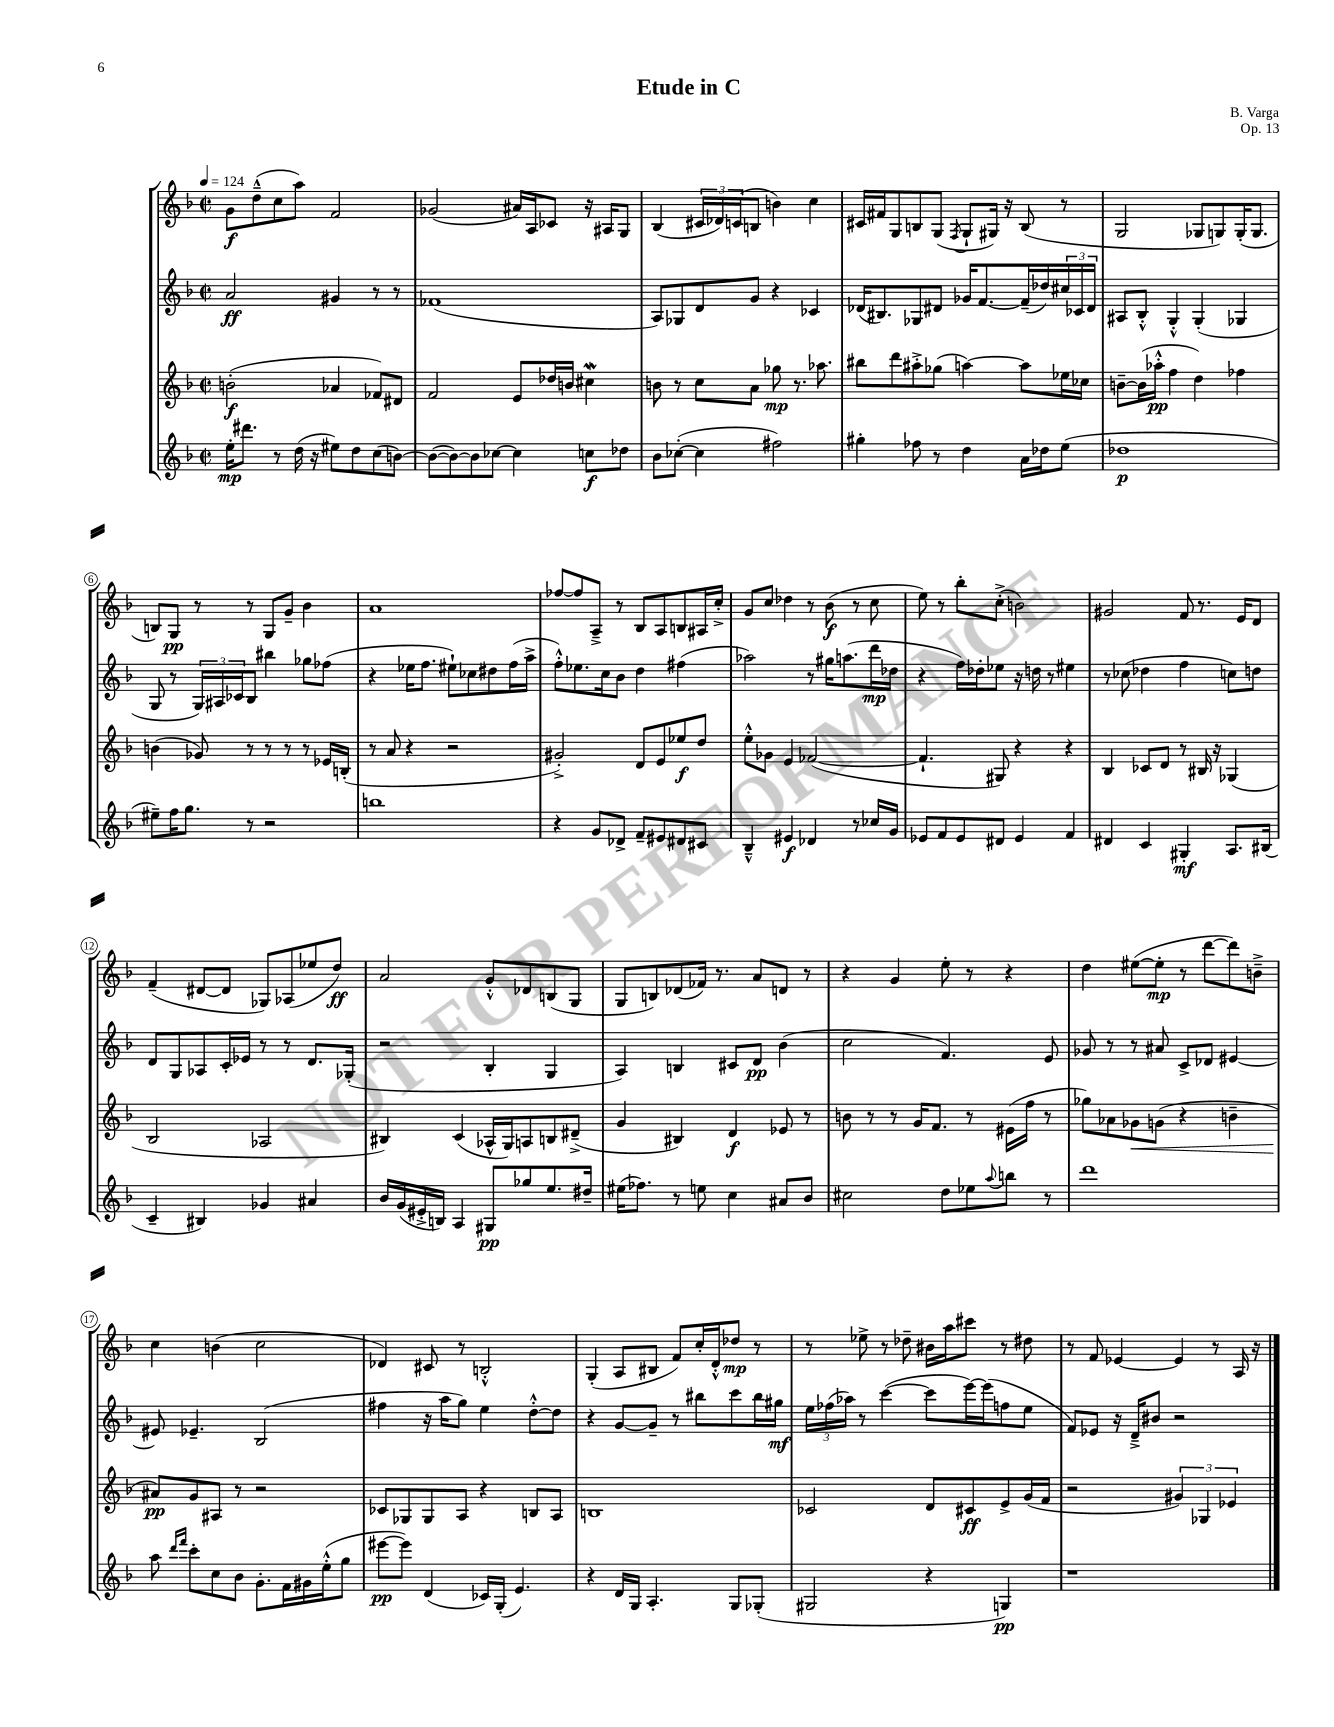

**kern	**dynam	**kern	**dynam	**kern	**dynam	**kern	**dynam
*part4	*part4	*part3	*part3	*part2	*part2	*part1	*part1
*staff4	*staff4	*staff3	*staff3	*staff2	*staff2	*staff1	*staff1
*clefG2	*	*clefG2	*	*clefG2	*	*clefG2	*
*k[b-]	*	*k[b-]	*	*k[b-]	*	*k[b-]	*
*M2/2	*	*M2/2	*	*M2/2	*	*M2/2	*
*met(c|)	*	*met(c|)	*	*met(c|)	*	*met(c|)	*
*MM124	*	*MM124	*	*MM124	*	*MM124	*
=1	=1	=1	=1	=1	=1	=1	=1
16ee'\KL	mp	(2bn'\	f	2a/	ff	8g\L	f
8.ddd#X\J	.	.	.	.	.	.	.
.	.	.	.	.	.	(8dd~^^\	.
8r	.	.	.	.	.	8cc\	.
(16dd\	.	.	.	.	.	8aa\J)	.
16r	.	.	.	.	.	.	.
8ee#X\L)	.	4a-X/	.	4g#X/	.	2f/	.
8dd\	.	.	.	.	.	.	.
(8cc\	.	8f-X/L)	.	8r	.	.	.
[8bn\J)	.	8d#X/J	.	8r	.	.	.
=2	=2	=2	=2	=2	=2	=2	=2
(8b\L_	.	2f/	.	(1f-X	.	(2g-X/	.
8b\_)	.	.	.	.	.	.	.
8b\]	.	.	.	.	.	.	.
[8cc-X\J	.	.	.	.	.	.	.
4cc-\]	.	8e/L	.	.	.	16a#X/LL)	.
.	.	.	.	.	.	16A/J	.
.	.	16dd-X/L	.	.	.	8c-X/J	.
.	.	16bn/JJ	.	.	.	.	.
8ccn\L	f	4cc#XW\	.	.	.	16r	.
.	.	.	.	.	.	16A#X/KL	.
8dd-X\J	.	.	.	.	.	8G/J	.
=3	=3	=3	=3	=3	=3	=3	=3
8b-\L	.	8bn\	.	8A/L)	.	(4B-/	.
([8cc-X'\J	.	8r	.	8G-X/	.	.	.
4cc-\]	.	8cc\L	.	8d/	.	24c#X/LL	.
.	.	.	.	.	.	24d-X/)	.
.	.	.	.	.	.	(24cn/J	.
.	.	8a\J	.	8g/J	.	8Bn/J	.
2ff#X\)	.	8gg-X\	mp	4r	.	4bn\)	.
.	.	8.r	.	.	.	.	.
.	.	.	.	4c-X/	.	4cc\	.
.	.	8.aa-X\	.	.	.	.	.
=4	=4	=4	=4	=4	=4	=4	=4
4gg#X'\	.	8bb#X\L	.	(16d-X/KL	.	16c#X/LL	.
.	.	.	.	8.B#X/)	.	16f#X/J	.
.	.	8ddd\	.	.	.	8G/	.
8ff-X\	.	8aa#X'^\	.	8G-X/	.	8Bn/	.
8r	.	(8gg-X\J	.	8d#X/J	.	(8G/J	.
.	.	.	.	.	.	8qF/	.
4dd\	.	[4aan\)	.	16g-X/KL	.	8G`/L	.
.	.	.	.	[8.f/	.	.	.
.	.	.	.	.	.	16G#X/Jk)	.
.	.	.	.	.	.	16r	.
16a\LL	.	8aa\L]	.	(16f~/L]	.	(8B/	.
16dd-X\J	.	.	.	16dd-X/)	.	.	.
(8ee\J	.	16ee-X\L	.	24cc#X/	.	8r	.
.	.	.	.	24c-X/	.	.	.
.	.	16cc-X\JJ	.	.	.	.	.
.	.	.	.	24d#/JJ	.	.	.
=5	=5	=5	=5	=5	=5	=5	=5
1dd-X	p	[8bn~\L	.	8A#X/L	.	2G/	.
.	.	(16b\L]	.	8B-'^^/J	.	.	.
.	.	16aa-X'^^\JJ	pp	.	.	.	.
.	.	4ff\	.	4G'^^/	.	.	.
.	.	4dd\)	.	(4G'/	.	8G-X/L	.
.	.	.	.	.	.	8Gn/)	.
.	.	4ff-X\	.	4G-X/	.	(16G'/K	.
.	.	.	.	.	.	8.G/J	.
!!LO:LB:g=z
=6	=6	=6	=6	=6	=6	=6	=6
8ee#X~\L)	.	(4bn\	.	8G/	.	8Bn/L)	.
16ff\K	.	.	.	8r	.	8G/J	pp
8.gg\J	.	.	.	.	.	.	.
.	.	8g-X/)	.	24G/LL)	.	8r	.
.	.	.	.	24A#X/	.	.	.
.	.	.	.	24c-X/J	.	.	.
8r	.	8r	.	8B-/J	.	8r	.
2r	.	8r	.	4bb#X\	.	8G/L	.
.	.	8r	.	.	.	8g~/J	.
.	.	8r	.	8gg-X\L	.	4b-\	.
.	.	16e-X/LL	.	(8ff-X\J	.	.	.
.	.	(16Bn'/JJ	.	.	.	.	.
=7	=7	=7	=7	=7	=7	=7	=7
1bbn	.	8r	.	4r	.	1a	.
.	.	8a/	.	.	.	.	.
.	.	4r	.	16ee-X\KL	.	.	.
.	.	.	.	8.ff\J	.	.	.
.	.	2r	.	8ee#X`\L)	.	.	.
.	.	.	.	8cc-X\	.	.	.
.	.	.	.	8dd#X\	.	.	.
.	.	.	.	(16ff\L	.	.	.
.	.	.	.	16aa^\JJ	.	.	.
=8	=8	=8	=8	=8	=8	=8	=8
4r	.	2g#X'^/)	.	8ff'^^\L)	.	[8ff-X/L	.
.	.	.	.	8.ee-X\	.	8ff-/]	.
8g/L	.	.	.	.	.	8A~^/J	.
.	.	.	.	16cc\k	.	.	.
8d-X^/J	.	.	.	8b-\J	.	8r	.
8f~/L	.	8d/L	.	4dd\	.	8B-/L	.
8e#X/	.	8e/	.	.	.	8A/	.
8d#X/	.	8ee-X/	f	(4ff#X\	.	8Bn/	.
8c#X/J	.	8dd/J	.	.	.	16A#X/L	.
.	.	.	.	.	.	16cc'^/JJ	.
=9	=9	=9	=9	=9	=9	=9	=9
4B-~^^/	.	8ee'^^\L	.	2aa-X\)	.	8g/L	.
.	.	8g-X\J	.	.	.	8cc/J	.
4e#X/	f	4e/	.	.	.	4dd-X\	.
4d-X/	.	([2f-X/	.	8r	.	8r	.
.	.	.	.	16gg#X\KL	.	(8b-\	f
.	.	.	.	(8.aan\	.	.	.
8r	.	.	.	.	.	8r	.
16cc-X/LL	.	.	.	16ddd\L	mp	8cc\	.
16g/JJ	.	.	.	16dd-X\JJ	.	.	.
=10	=10	=10	=10	=10	=10	=10	=10
8e-X/L	.	4.f-`/]	.	4r	.	8ee\)	.
8f/	.	.	.	.	.	8r	.
8e-/	.	.	.	16ff\LL)	.	8bb-'\L	.
.	.	.	.	16dd-X'\J	.	.	.
8d#X/J	.	8G#X/)	.	8ee-X\J	.	(8cc'^\J	.
4e-/	.	4r	.	16r	.	2bn\)	.
.	.	.	.	16ddn\	.	.	.
.	.	.	.	8r	.	.	.
4f/	.	4r	.	4ee#X\	.	.	.
=11	=11	=11	=11	=11	=11	=11	=11
4d#X/	.	4B-/	.	8r	.	2g#X/	.
.	.	.	.	(8cc-X\	.	.	.
4c/	.	8c-X/L	.	4dd-X\	.	.	.
.	.	8d/J	.	.	.	.	.
4G#X'/	mf	8r	.	4ff\	.	8f/	.
.	.	16B#X/	.	.	.	8.r	.
.	.	16r	.	.	.	.	.
8.A/L	.	(4G-X/	.	8ccn\L)	.	.	.
.	.	.	.	.	.	16e/KL	.
.	.	.	.	8ddn\J	.	8d/J	.
(16B#X/Jk	.	.	.	.	.	.	.
!!LO:LB:g=z
=12	=12	=12	=12	=12	=12	=12	=12
4c~/	.	2B-/	.	8d/L	.	(4f~/	.
.	.	.	.	8G/	.	.	.
4B#X/)	.	.	.	8A-X/	.	[8d#X/L	.
.	.	.	.	16c'/L	.	8d#/J]	.
.	.	.	.	16e-X/JJ	.	.	.
4g-X/	.	2A-X/	.	8r	.	8G-X/L)	.
.	.	.	.	8r	.	(8A-X/	.
4a#X/	.	.	.	8.d/L	.	8ee-X/	.
.	.	.	.	.	.	8dd/J)	ff
.	.	.	.	(16G-X'/Jk	.	.	.
=13	=13	=13	=13	=13	=13	=13	=13
16b-/LL	.	4B#X/)	.	2r	.	2a/	.
(16g/	.	.	.	.	.	.	.
16e#X'^/	.	.	.	.	.	.	.
16Bn/JJ)	.	.	.	.	.	.	.
4A/	.	(4c/	.	.	.	.	.
8G#X/L	pp	16A-X^^/LL	.	4B-'/	.	8g'^^/L	.
.	.	16G/J)	.	.	.	.	.
8gg-X/	.	8An/	.	.	.	8d-X/	.
8.ee/	.	8Bn/	.	4G/	.	(8Bn/	.
.	.	(8d#X~^/J	.	.	.	8G/J	.
16dd#X~/Jk	.	.	.	.	.	.	.
=14	=14	=14	=14	=14	=14	=14	=14
(16ee#X\KL	.	4g/	.	4A/)	.	8G/L	.
8.ff-X\J)	.	.	.	.	.	.	.
.	.	.	.	.	.	8Bn/)	.
8r	.	4B#X/)	.	4Bn/	.	(8d-X/	.
8een\	.	.	.	.	.	16f-X/Jk)	.
.	.	.	.	.	.	8.r	.
4cc\	.	4d/	f	8c#X/L	.	.	.
.	.	.	.	8d/J	pp	8a/L	.
8a#X/L	.	8e-X/	.	(4b-\	.	8dn/J	.
8b-/J	.	8r	.	.	.	8r	.
=15	=15	=15	=15	=15	=15	=15	=15
2cc#X\	.	8bn\	.	2cc\	.	4r	.
.	.	8r	.	.	.	.	.
.	.	8r	.	.	.	4g/	.
.	.	16g/KL	.	.	.	.	.
.	.	8.f/J	.	.	.	.	.
8dd\L	.	.	.	4.f/)	.	8ee'\	.
8ee-X\	.	8r	.	.	.	8r	.
8qqaa/	.	.	.	.	.	.	.
8bbn\J	.	(16e#X\LL	.	.	.	4r	.
.	.	16ff\JJ	.	.	.	.	.
8r	.	8r	.	8e/	.	.	.
=16	=16	=16	=16	=16	=16	=16	=16
1ddd	.	8gg-X\L)	.	8g-X/	.	4dd\	.
.	.	8a-X\	.	8r	.	.	.
!	!	!	!LO:HP:b	!	!	!	!
.	.	8g-X\	<	8r	.	([8ee#X\L	.
.	.	(8gn\J	.	8a#X/	.	8ee#'\J]	mp
.	.	4r	.	8c^/L	.	8r	.
.	.	.	.	8d-X/J	.	[8ddd\L	.
.	.	4bn~\	.	[4e#X/	.	8ddd\])	.
.	.	.	.	.	.	8bn~^\J	.
!!LO:LB:g=z
=17	=17	=17	=17	=17	=17	=17	=17
8aa\	.	8a#X/L)	pp	8e#X/]	.	4cc\	.
16qqddd/LL	.	.	.	.	.	.	.
16qqfff/JJ	.	.	.	.	.	.	.
8ccc'\L	.	8g/	[	4.e-X~/	.	.	.
8cc\	.	8A#X/J	.	.	.	(4bn\	.
8b-\J	.	8r	.	.	.	.	.
8.g'\L	.	2r	.	(2B-/	.	2cc\	.
16f\L	.	.	.	.	.	.	.
16g#X\	.	.	.	.	.	.	.
(16ee'^^\J	.	.	.	.	.	.	.
8gg\J	.	.	.	.	.	.	.
=18	=18	=18	=18	=18	=18	=18	=18
[8eee#X\L	pp	8c-X/L	.	4ff#X\	.	4d-X/)	.
8eee#\J])	.	8G-X/	.	.	.	.	.
(4d/	.	8G-/	.	16r	.	8c#X/	.
.	.	.	.	16aa\KL	.	.	.
.	.	8A/J	.	8gg\J)	.	8r	.
16c-X/LL)	.	4r	.	4ee\	.	2Bn'^^/	.
(16G'/JJ	.	.	.	.	.	.	.
4.e/)	.	.	.	.	.	.	.
.	.	8Bn/L	.	[8dd'^^\L	.	.	.
.	.	8A/J	.	8dd\J]	.	.	.
=19	=19	=19	=19	=19	=19	=19	=19
4r	.	1Bn	.	4r	.	(4G'/	.
16d/LL	.	.	.	[8g/L	.	8A/L	.
16G/JJ	.	.	.	.	.	.	.
4.A'/	.	.	.	8g~/J]	.	8B#X/J	.
.	.	.	.	8r	.	8f/L)	.
.	.	.	.	8bb#X\L	.	16cc'/L	.
.	.	.	.	.	.	16d'^^/J	.
8G/L	.	.	.	8ccc\	.	8dd-X/J	mp
(8G-X'/J	.	.	.	16bb#\L	.	8r	.
.	.	.	.	16gg#X\JJ	mf	.	.
=20	=20	=20	=20	=20	=20	=20	=20
2G#X/	.	2c-X/	.	24ee\LL	.	8r	.
.	.	.	.	(24ff-X\	.	.	.
.	.	.	.	24aa-X\JJ)	.	.	.
.	.	.	.	8r	.	8ee-X^\	.
.	.	.	.	([4ccc\	.	8r	.
.	.	.	.	.	.	8dd-X~\	.
4r	.	8d/L	.	8ccc\L]	.	16b#X\LL	.
.	.	.	.	.	.	16aa\J	.
.	.	8c#X/	ff	[16eee\L)	.	8ccc#X\J	.
.	.	.	.	(16eee\J]	.	.	.
4Gn/)	pp	8e^/	.	8ffn\	.	8r	.
.	.	(16g/L	.	8ee\J	.	8dd#X\	.
.	.	16f/JJ	.	.	.	.	.
=21	=21	=21	=21	=21	=21	=21	=21
1r	.	2r	.	8f/L)	.	8r	.
.	.	.	.	8e-X/J	.	8f/	.
.	.	.	.	16r	.	[4e-X/	.
.	.	.	.	16d~^/KL	.	.	.
.	.	.	.	8b#X/J	.	.	.
.	.	6g#X/)	.	2r	.	4e-/]	.
.	.	6G-X/	.	.	.	.	.
.	.	.	.	.	.	8r	.
.	.	6e-X/	.	.	.	.	.
.	.	.	.	.	.	16A/	.
.	.	.	.	.	.	16r	.
==	==	==	==	==	==	==	==
*-	*-	*-	*-	*-	*-	*-	*-
